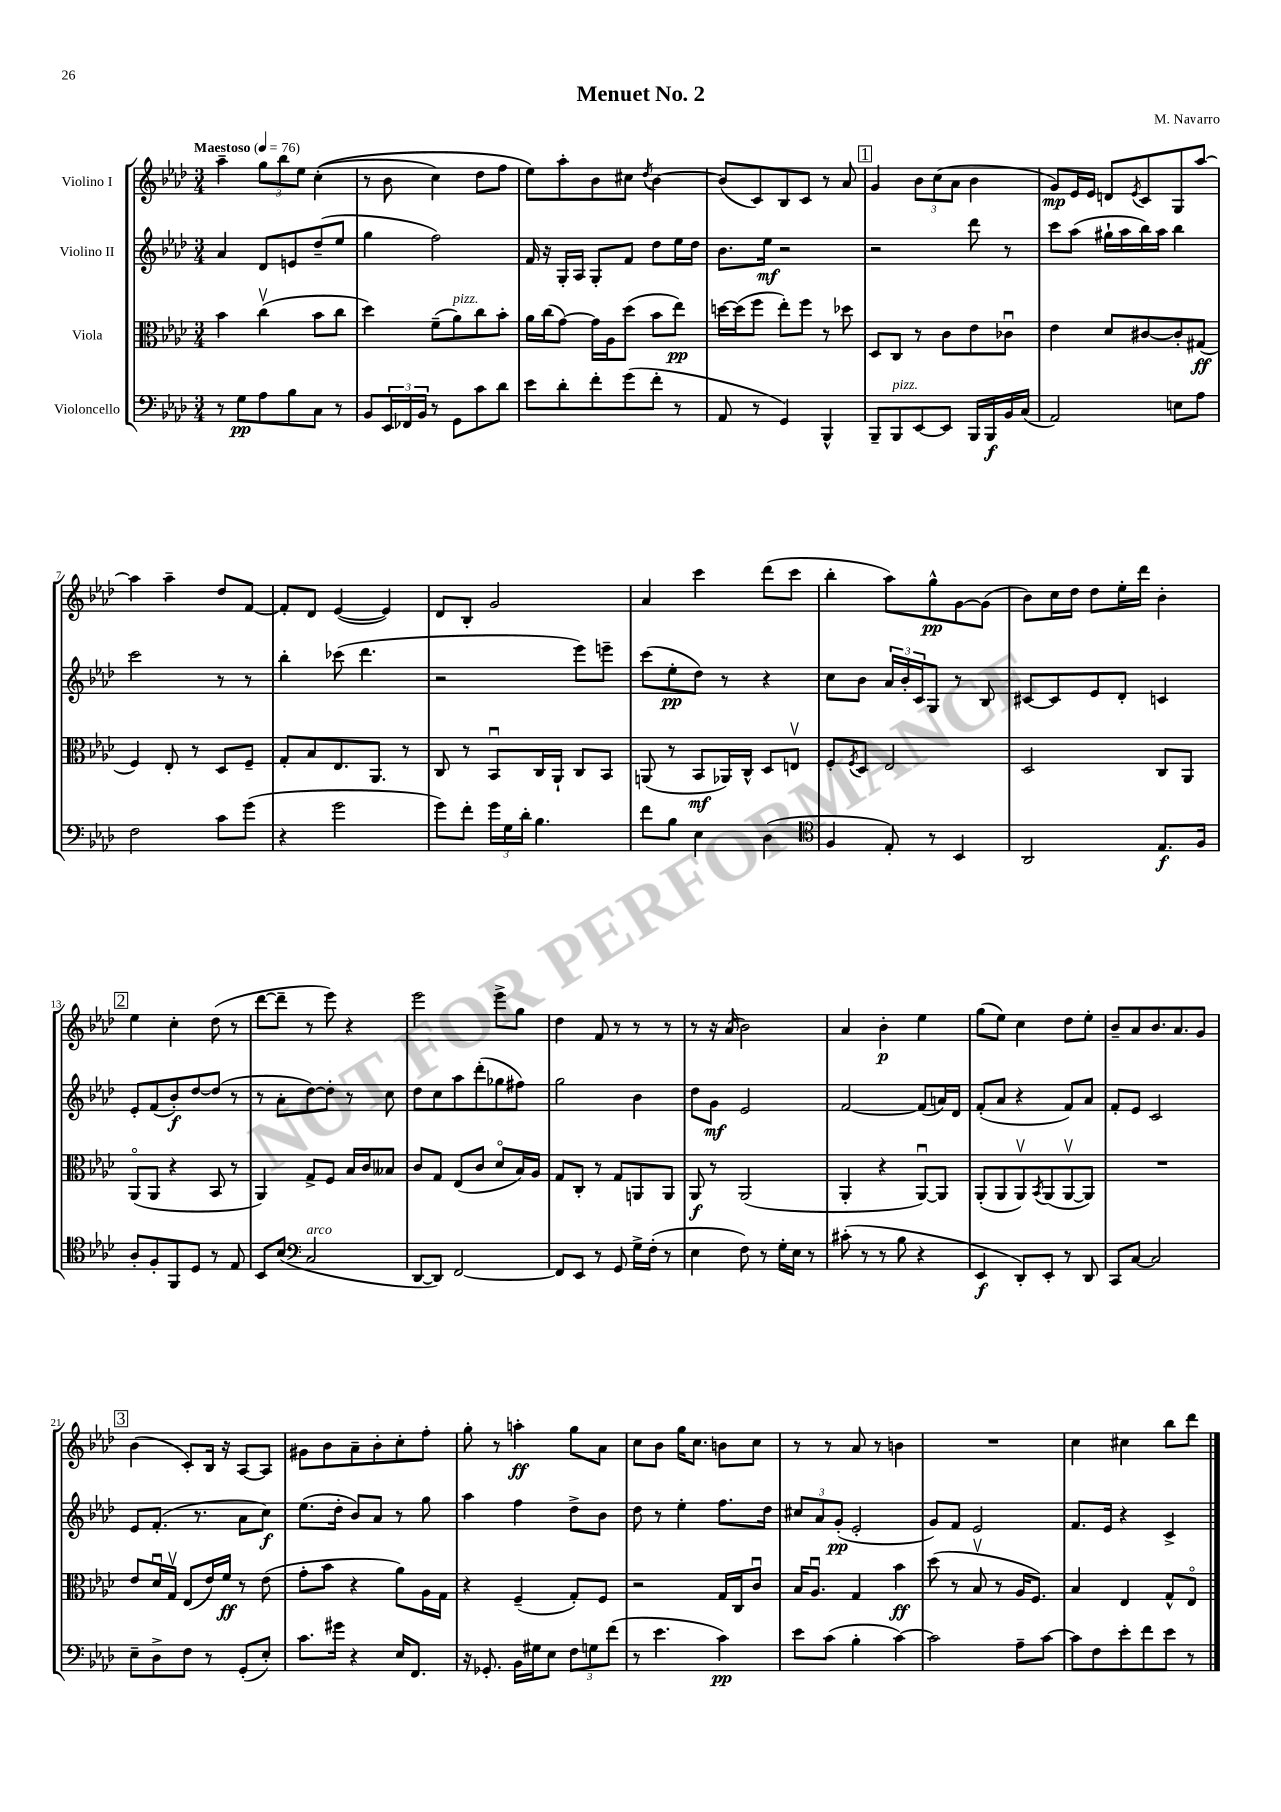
\header { title = "Menuet No. 2" composer = "M. Navarro" }
<<
\new StaffGroup <<
\new Staff = "s0" \with { instrumentName = "Violino I" } {
    \clef treble \key aes \major \numericTimeSignature \time 3/4 \tempo "Maestoso" 4 = 76
    aes''4-- \tuplet 3/2 { g''8 bes''8 ees''8 } c''4-.(\( |
    r8 bes'8 c''4) des''8 f''8 |
    ees''8\) aes''8-. bes'8 cis''8 \acciaccatura { des''8 } bes'4~ |
    bes'8( c'8) bes8 c'8 r8 aes'8 |
    \mark \markup { \box "1" } g'4 \tuplet 3/2 { bes'8 c''8( aes'8 } bes'4 |
    g'8\mp) ees'16 ees'16 d'8 \acciaccatura { ees'8 } c'8 g8 aes''8~ |
    aes''4 aes''4-- des''8 f'8~ |
    f'8-. des'8 ees'4~( ees'4) |
    des'8 bes8-. g'2 |
    aes'4 c'''4 des'''8( c'''8 |
    bes''4-. aes''8) g''8-^\pp g'8~ g'8( |
    bes'8) c''16 des''16 des''8 ees''16-. des'''16 bes'4-. |
    \mark \markup { \box "2" } ees''4 c''4-. des''8( r8 |
    des'''8~ des'''8-- r8 ees'''8) r4 |
    ees'''2 ees'''8-> g''8 |
    des''4 f'8 r8 r8 r8 |
    r8 r16 aes'16( bes'2) |
    aes'4 bes'4-.\p ees''4 |
    g''8( ees''8) c''4 des''8 ees''8-. |
    bes'8-- aes'8 bes'8. aes'8. g'8 |
    \mark \markup { \box "3" } bes'4( c'8-.) bes16 r16 aes8~ aes8 |
    gis'8 bes'8 aes'8-- bes'8-. c''8-. f''8-. |
    g''8-. r8 a''4-.\ff g''8 aes'8 |
    c''8 bes'8 g''16 c''8. b'8 c''8 |
    r8 r8 aes'8 r8 b'4 |
    R2. |
    c''4 cis''4 bes''8 des'''8 \bar "|." |
}
\new Staff = "s1" \with { instrumentName = "Violino II" } {
    \clef treble \key aes \major \numericTimeSignature \time 3/4
    aes'4 des'8 e'8 des''8--( ees''8 |
    g''4 f''2) |
    f'16 r16 g16-. aes16 g8-. f'8 des''8 ees''16 des''16 |
    bes'8. ees''16\mf r2 |
    \mark \markup { \box "1" } r2 des'''8 r8 |
    c'''8 aes''8( gis''16-! aes''16 bes''16) aes''16 bes''4 |
    c'''2 r8 r8 |
    bes''4-. ces'''8( des'''4. |
    r2 ees'''8) e'''8-- |
    c'''8( ees''8-.\pp des''8) r8 r4 |
    c''8 bes'8 \tuplet 3/2 { aes'16 bes'16-. c'16 } g8 r8 bes8 |
    cis'8~ cis'8 ees'8 des'8-. c'4 |
    \mark \markup { \box "2" } ees'8-. f'8( bes'8-.\f) des''8~ des''8( r8 |
    r8 aes'8-. des''8~) des''8-. r8 c''8 |
    des''8 c''8 aes''8 des'''8-.( ges''8 fis''8) |
    g''2 bes'4 |
    des''8 g'8\mf ees'2 |
    f'2~ f'8( a'16) des'16 |
    f'8-.( aes'8 r4 f'8) aes'8 |
    f'8-. ees'8 c'2 |
    \mark \markup { \box "3" } ees'8 f'8.-.( r8. aes'8 c''8\f) |
    ees''8.( des''16-. bes'8) aes'8 r8 g''8 |
    aes''4 f''4 des''8-> bes'8 |
    des''8 r8 ees''4-. f''8. des''16 |
    \tuplet 3/2 { cis''8 aes'8 g'8-.\pp( } ees'2-. |
    g'8) f'8 ees'2 |
    f'8. ees'16 r4 c'4-> \bar "|." |
}
\new Staff = "s2" \with { instrumentName = "Viola" } {
    \clef alto \key aes \major \numericTimeSignature \time 3/4
    bes'4 c''4\upbow( bes'8 c''8 |
    des''4) f'8--( aes'8^\markup { \italic "pizz." }) c''8 bes'8-. |
    aes'16 c''16( g'8~) g'16 aes16 des''8( bes'8 ees''8\pp) |
    d''16~ d''16( f''8 ees''8-.) f''8 r8 des''8 |
    \mark \markup { \box "1" } des8 c8 r8 c'8 ees'8 ces'8\downbow |
    ees'4 des'8 cis'8~ cis'8-. gis8\ff( |
    f4) ees8-. r8 des8 f8-- |
    g8-. bes8 ees8. aes,8. r8 |
    c8 r8 bes,8\downbow c16 aes,16-! c8 bes,8 |
    a,8( r8 bes,8\mf aes,16) c16-^ des8 e8\upbow |
    f8-. \acciaccatura { f8 } des8 ees2 |
    des2 c8 aes,8 |
    \mark \markup { \box "2" } aes,8\flageolet( aes,8 r4 bes,8 r8 |
    aes,4) g8-> f8 bes16 c'16 beses8 |
    c'8 g8 ees8( c'8 des'8\flageolet bes16) aes16 |
    g8 c8-. r8 g8 a,8 a,8 |
    aes,8\f r8 aes,2( |
    aes,4-. r4 aes,8~\downbow) aes,8 |
    aes,8-.( aes,8 aes,8\upbow) \acciaccatura { bes,8 } aes,8( aes,8~\upbow aes,8) |
    R2. |
    \mark \markup { \box "3" } ees'8 des'16\downbow g16\upbow ees8( ees'16) f'16\ff r8 ees'8( |
    g'8-. bes'8 r4 aes'8) aes16 g16 |
    r4 f4--( g8-.) f8 |
    r2 g16 c16 c'8\downbow |
    bes16 aes8.\downbow g4 bes'4\ff |
    des''8( r8 bes8\upbow r8 aes16 f8.) |
    bes4 ees4 g8-^ ees8\flageolet \bar "|." |
}
\new Staff = "s3" \with { instrumentName = "Violoncello" } {
    \clef bass \key aes \major \numericTimeSignature \time 3/4
    r8 g8\pp aes8 bes8 c8 r8 |
    bes,8 \tuplet 3/2 { ees,16 fes,16 bes,16 } r8 g,8 c'8 des'8 |
    ees'8 des'8-. f'8-. g'8( f'8-. r8 |
    aes,8 r8 g,4) bes,,4-^ |
    \mark \markup { \box "1" } bes,,8-- bes,,8^\markup { \italic "pizz." } ees,8~ ees,8 bes,,16 bes,,16\f bes,16 c16( |
    aes,2) e8 aes8 |
    f2 c'8 g'8( |
    r4 g'2 |
    g'8) f'8-. \tuplet 3/2 { g'16 g16 des'16-. } bes4. |
    f'8 bes8 ees4 des4( |
    \clef tenor f4 ees8-.) r8 bes,4 |
    aes,2 ees8.\f f16 |
    \mark \markup { \box "2" } aes8-. f8-. f,8 des8 r8 ees8 |
    bes,8 bes8( \clef bass c2^\markup { \italic "arco" } |
    des,8~ des,8) f,2~ |
    f,8 ees,8 r8 g,8 g16-> f16-.( r8 |
    ees4 f8) r8 g16-. ees16 r8 |
    cis'8-.( r8 r8 bes8 r4 |
    ees,4\f des,8-.) ees,8-. r8 des,8 |
    c,8 c8~ c2 |
    \mark \markup { \box "3" } ees8-- des8-> f8 r8 g,8-.( ees8-.) |
    c'8. gis'16 r4 ees16 f,8. |
    r16 ges,8.-. bes,16 gis16 ees8 \tuplet 3/2 { f8 g8 f'8( } |
    r8 ees'4. c'4\pp) |
    ees'8 c'8( bes4-. c'4~) |
    c'2 aes8-- c'8~ |
    c'8 f8 ees'8-. f'8 ees'8 r8 \bar "|." |
}
>>
>>
